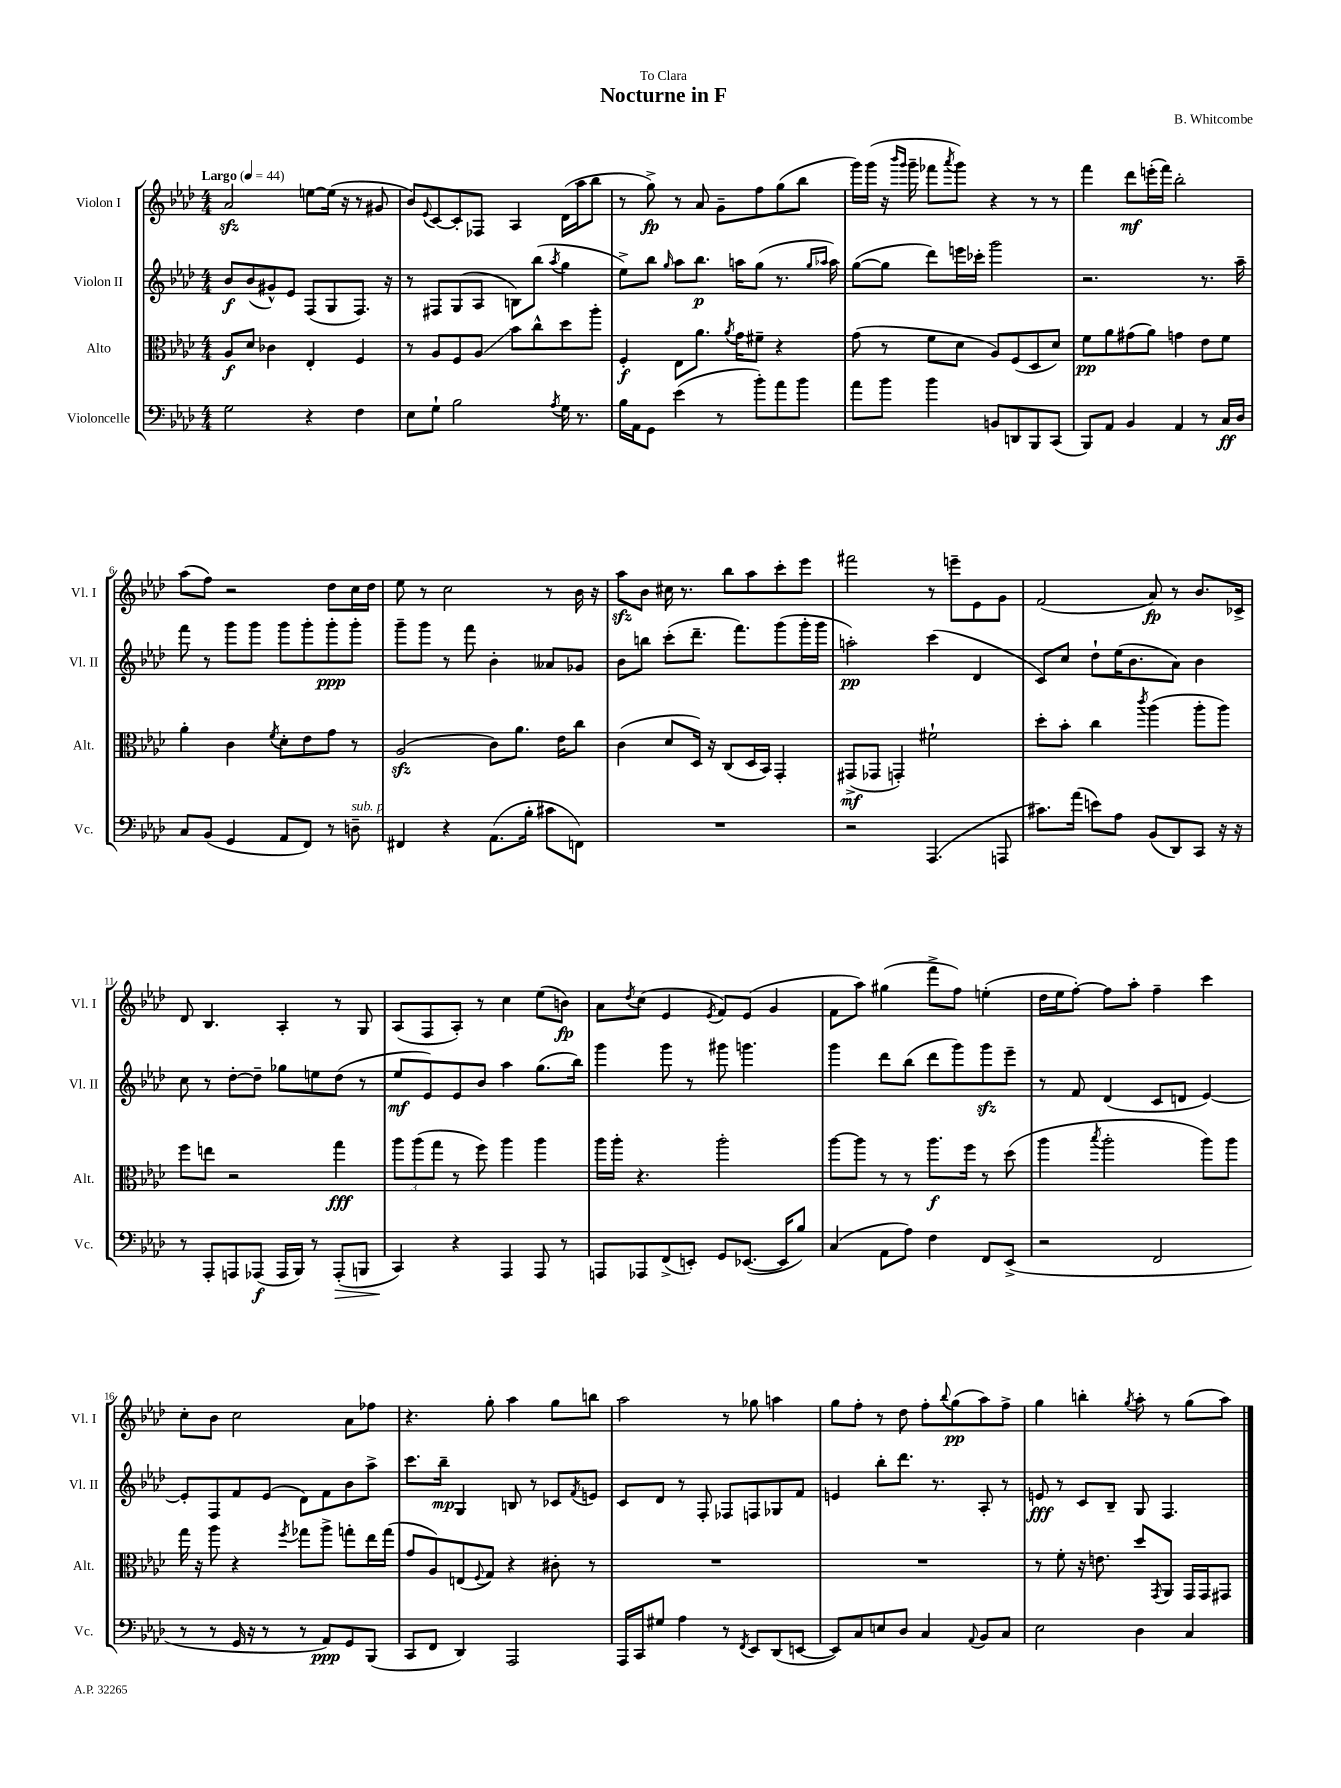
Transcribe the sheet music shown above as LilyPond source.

\header { title = "Nocturne in F" composer = "B. Whitcombe" dedication = "To Clara" }
<<
\new StaffGroup <<
\new Staff = "s0" \with { instrumentName = "Violon I" shortInstrumentName = "Vl. I" } {
    \clef treble \key aes \major \numericTimeSignature \time 4/4 \tempo "Largo" 4 = 44
    aes'2\sfz e''8~ e''16( r16 r8 gis'8 |
    bes'8) \appoggiatura { ees'8 } c'8~ c'8-. fes8 aes4 des'16( aes''16 bes''8 |
    r8 g''8->\fp) r8 aes'8 g'8-- f''8 g''8( bes''8 |
    g'''16) g'''16( r16 \grace { bes'''16 g'''16 } g'''16-- fes'''8 \acciaccatura { aes'''8 } g'''8) r4 r8 r8 |
    f'''4 des'''8\mf e'''16-.( f'''16) bes''2-. |
    aes''8( f''8) r2 des''8 c''16 des''16 |
    ees''8 r8 c''2 r8 bes'16 r16 |
    aes''8\sfz bes'8 cis''16 r8. bes''8 aes''8 c'''8-. ees'''8 |
    fis'''2 r8 e'''8-- ees'8 g'8 |
    f'2( aes'8\fp) r8 bes'8. ces'16-> |
    des'8 bes4. aes4-. r8 g8 |
    aes8( f8 aes8-.) r8 c''4 ees''8( b'8\fp) |
    aes'8 \acciaccatura { des''8 } c''8( ees'4 \acciaccatura { ees'8 } f'8) ees'8( g'4 |
    f'8 aes''8) gis''4( f'''8-> f''8) e''4-.( |
    des''16 ees''16 f''8~-.) f''8 aes''8-. f''4-- c'''4 |
    c''8-. bes'8 c''2 aes'8 fes''8 |
    r4. g''8-. aes''4 g''8 b''8 |
    aes''2 r8 ges''8 a''4 |
    g''8 f''8-. r8 des''8 f''8-. \appoggiatura { bes''8 } g''8\pp( aes''8) f''8-> |
    g''4 b''4-. \acciaccatura { g''8 } aes''8-. r8 g''8( aes''8) \bar "|." |
}
\new Staff = "s1" \with { instrumentName = "Violon II" shortInstrumentName = "Vl. II" } {
    \clef treble \key aes \major \numericTimeSignature \time 4/4
    bes'8\f bes'8( gis'8-^) ees'8 f8( g8 f8.) r16 |
    r8 fis8 g8( aes8 b8) bes''8( \acciaccatura { aes''8 } g''4 |
    ees''8->) bes''8 \grace { g''16 } aes''8 bes''8.\p a''16 g''8( r8. \grace { g''16 aes''16 } aes''16) |
    g''8~( g''8 des'''8) e'''16 ces'''16-. g'''2 |
    r2. r8. aes''16-- |
    f'''8 r8 g'''8 g'''8 g'''8 g'''8-. g'''8-.\ppp g'''8-. |
    g'''8-- g'''8 r8 f'''8 bes'4-. aeses'8 ges'8 |
    bes'8 b''8 c'''8-.( des'''8.-- f'''8.) g'''8( g'''16-. g'''16 |
    a''2-.\pp) c'''4( des'4 |
    c'8) c''8 des''8-! ees''16( bes'8. aes'8) bes'4 |
    c''8 r8 des''8~-. des''8-- ges''8 e''8 des''8( r8 |
    ees''8\mf ees'8) ees'8 bes'8 aes''4 g''8.( bes''16) |
    g'''4 g'''8 r8 gis'''8 g'''4. |
    g'''4 des'''8 bes''8( des'''8 g'''8) g'''8\sfz ees'''8-- |
    r8 f'8 des'4( c'8 d'8 ees'4~) |
    ees'8-. f8 f'8 ees'8( des'8) f'8 bes'8 aes''8-> |
    c'''8. bes''16--\mp g4 b8 r8 ces'8 \acciaccatura { f'8 } e'8 |
    c'8 des'8 r8 f8-. fes8 f8 ges8 f'8 |
    e'4 bes''8-. des'''8. r8. aes8-. r8 |
    e'8\fff r8 c'8 bes8-- g8 f4. \bar "|." |
}
\new Staff = "s2" \with { instrumentName = "Alto" shortInstrumentName = "Alt." } {
    \clef alto \key aes \major \numericTimeSignature \time 4/4
    aes8\f des'8 ces'4 ees4-. f4 |
    r8 aes8 f8 aes8\glissando bes'8 c''8-^ des''8 aes''8-. |
    f4-.\f ees8 aes'8. \acciaccatura { aes'8 } g'16 fis'8-- r4 |
    g'8( r8 f'8 des'8 aes8) f8( des8 des'8) |
    f'8\pp aes'8 gis'8( aes'8) g'4 ees'8 f'8 |
    aes'4-. c'4 \acciaccatura { f'8 } des'8-. ees'8 g'8 r8 |
    aes2\sfz( c'8) aes'8. ees'16 c''8 |
    c'4( des'8 des16) r16 c8( des16 bes,16) g,4-. |
    gis,8->\mf( ges,8 g,4-.) fis'2-! |
    des''8-. bes'8-. c''4 \acciaccatura { c'''8 } aes''4( aes''8-. aes''8) |
    f''8 e''8 r2 g''4\fff |
    \tuplet 3/2 { aes''8 aes''8( g''8 } r8 f''8) aes''4 aes''4 |
    aes''16 aes''16-. r4. aes''2-. |
    aes''8~ aes''8 r8 r8 aes''8.\f f''16 r8 des''8( |
    aes''4 \acciaccatura { bes''8 } aes''2-. aes''8) aes''8 |
    g''16 r16 aes''8 r4 \acciaccatura { f''8 } ges''8 aes''8-> g''8-. ees''16 g''16( |
    g'8 aes8) e8( \appoggiatura { f8 } g8) r4 cis'8-. r8 |
    R1 |
    R1 |
    r8 f'8-. r16 e'8. des''8 \acciaccatura { g,8 } aes,8 g,16 g,16 gis,8 \bar "|." |
}
\new Staff = "s3" \with { instrumentName = "Violoncelle" shortInstrumentName = "Vc." } {
    \clef bass \key aes \major \numericTimeSignature \time 4/4
    g2 r4 f4 |
    ees8 g8-! bes2 \acciaccatura { aes8 } g16 r8. |
    bes16 aes,16 g,8 ees'4( r8 bes'8-.) aes'8 bes'8 |
    aes'8 bes'8 bes'4 b,8 d,8 bes,,8 c,8( |
    bes,,8) aes,8 bes,4 aes,4 r8 c16\ff des16 |
    c8 bes,8( g,4 aes,8 f,8) r8 d8--^\markup { \italic "sub. p" } |
    fis,4 r4 aes,8.( bes16-. cis'8 f,8) |
    R1 |
    r2 aes,,4.( a,,8 |
    cis'8.) aes'16( e'8) aes8 bes,8( des,8) c,8 r16 r16 |
    r8 aes,,8-. a,,8 aes,,8\f( aes,,16 bes,,16) r8 aes,,8-.\>( b,,8 |
    c,4\!) r4 aes,,4 aes,,8 r8 |
    a,,8 aes,,8 f,8->( e,8-.) g,8 ees,8.~( ees,16 bes8) |
    c4( aes,8 aes8) f4 f,8 ees,8->( |
    r2 f,2 |
    r8 r8 g,16 r16 r8 r8 aes,8\ppp) g,8 bes,,8( |
    c,8 f,8 des,4) aes,,2 |
    aes,,16 c,16 gis8 aes4 r8 \acciaccatura { f,8 } ees,8 des,8( e,8~ |
    e,8) c8 e8 des8 c4 \appoggiatura { aes,8 } bes,8 c8 |
    ees2 des4 c4 \bar "|." |
}
>>
>>
